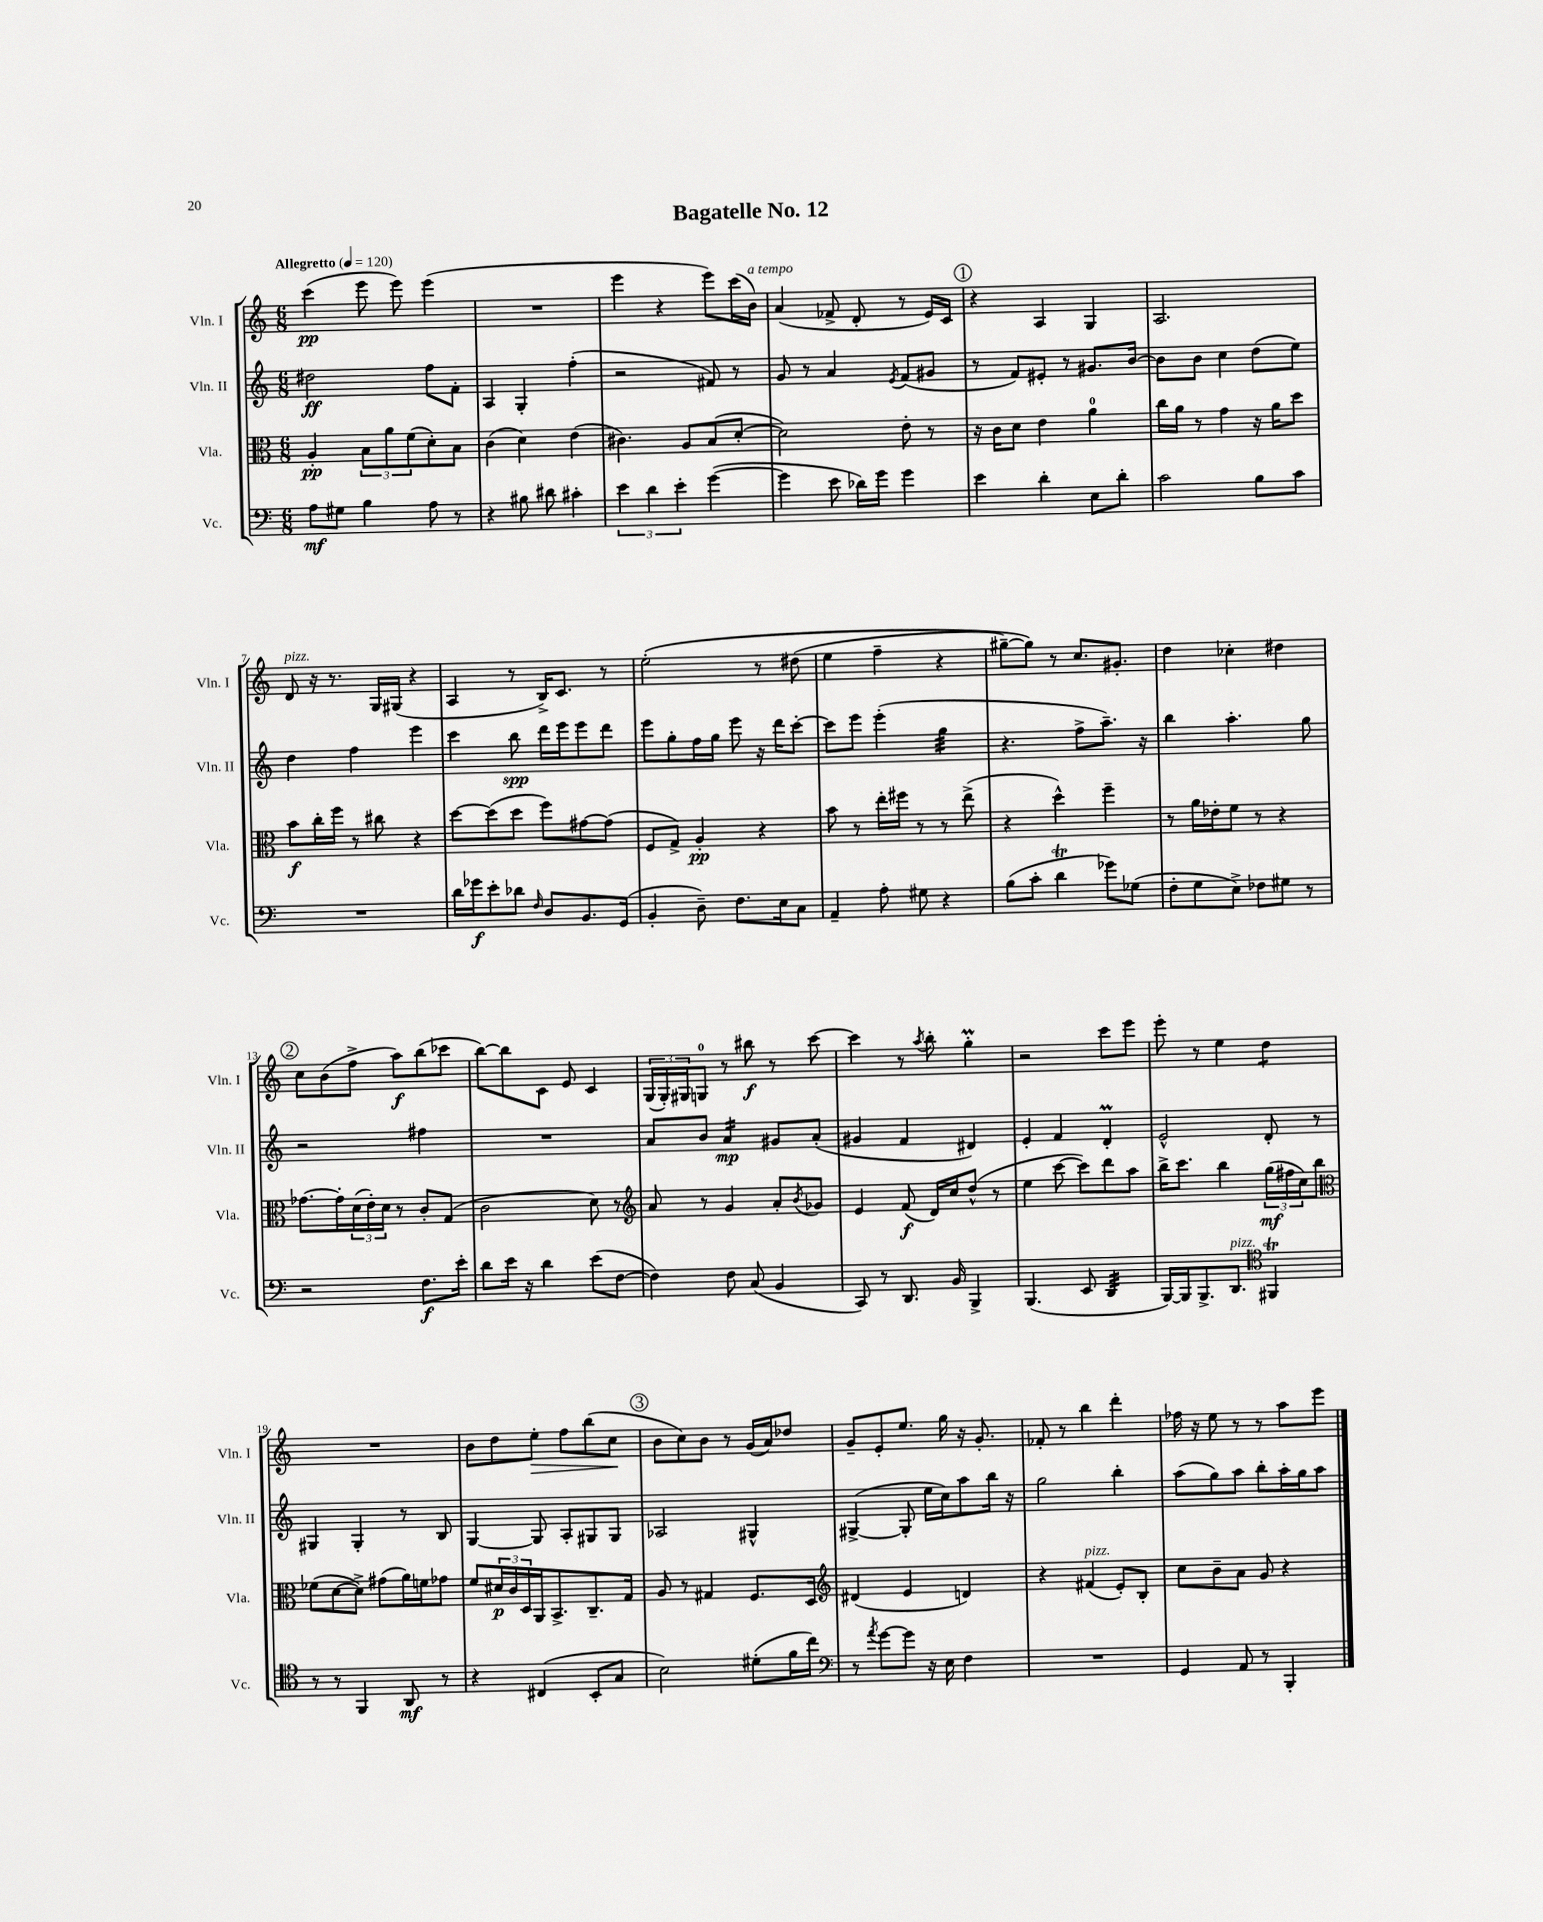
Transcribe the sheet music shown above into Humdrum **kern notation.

**kern	**kern	**kern	**kern
*staff4	*staff3	*staff2	*staff1
*clefF4	*clefC3	*clefG2	*clefG2
*k[]	*k[]	*k[]	*k[]
*M6/8	*M6/8	*M6/8	*M6/8
*MM120	*MM120	*MM120	*MM120
8A	4A'	2dd#	(4ccc
8G#	.	.	.
4B	12B	.	8eee
.	12a	.	.
.	.	.	8eee)
.	(12f	.	.
8A	8d')	8ff	(4eee
8r	8B	8f'	.
=	=	=	=
4r	(4c	4A	2.r
8B#	4d)	4G'	.
8d#	.	.	.
4c#'	(4e	(4ff'	.
=	=	=	=
6e	4.c#)	2r	4eee
6d	.	.	.
.	.	.	4r
6e'	.	.	.
.	8A	.	.
([4g	(8B	8f#)	8eee)
.	[8d'	8r	(16ccc
.	.	.	16b)
=	=	=	=
4g]	2d])	8g	(4a
.	.	8r	.
8e	.	4a	8f-^
16d-)	.	.	8d'
16g	.	.	.
.	.	8qe	.
4g	8e'	(8f	8r
.	8r	8g#	16e)
.	.	.	16c
=	=	=	=
4e	16r	8r	4r
.	16c	.	.
.	8d	8f)	.
4d'	4e	8e#'	4A
.	.	8r	.
8E	4a	8.g#	4G
8d'	.	.	.
.	.	[16b	.
=	=	=	=
2c	16cc	8b]	2.A
.	16a	.	.
.	8r	8b	.
.	4g	4cc	.
8B	16r	(8dd	.
.	16a	.	.
8c	8dd	8ee)	.
=	=	=	=
2.r	8b	4dd	8d
.	16cc'	.	16r
.	16ff	.	8.r
.	8r	4ff	.
.	8cc#	.	16G
.	.	.	(16G#
.	4r	4eee	4r
=	=	=	=
16d	[8dd	4ccc	4A
16g-	.	.	.
8e'	(8dd]	.	.
8d-	8dd	8bb	8r
16qqF	.	.	.
8D	8ff)	16ddd	16B^)
.	.	16eee	8.c
8.BB	[8g#	8eee	.
.	(8g#]	8ddd	8r
(16GG	.	.	.
=	=	=	=
4BB'	8F	8eee	&(2ee'
.	8G^)	8gg'	.
8D~)	4A'	16ff	.
.	.	16gg	.
8.F	.	8eee	.
.	4r	16r	8r
16E	.	16ddd	.
8C	.	[8ccc'	(8dd#
=	=	=	=
4AA~	8b	8ccc]	4ee
.	8r	8eee	.
8A'	16ee'	(4eee'	4ff~
.	16ff#	.	.
8G#	8r	.	.
4r	8r	4gg	4r
.	(8ee^	.	.
=	=	=	=
(8B	4r	4.r	[8gg#~)
8c'	.	.	8gg#]&)
4d	4dd^^)	.	8r
.	.	8ff^	8.cc
8g-)	4ff~	8.aa~)	.
.	.	.	8.g#'
(8G-	.	.	.
.	.	16r	.
=	=	=	=
8F'	8r	4bb	4dd
8G	16a	.	.
.	16e-'	.	.
8E^)	8f	4.aa'	4cc-'
8F-	8r	.	.
8G#	4r	.	4dd#
8r	.	8gg	.
=	=	=	=
2r	[8.g-	2r	8cc
.	.	.	(8b
.	16g-']	.	.
.	(24d	.	8ff^
.	24e')	.	.
.	24d	.	.
.	8r	.	8aa)
8.F	8c'	4ff#	(8bb
.	(8G	.	8ccc-
16e'	.	.	.
=	=	=	=
8d	2c	2.r	[8bb)
16e	.	.	8bb]
16r	.	.	.
4d	.	.	8c
.	.	.	8e
(8e	8d)	.	4c
[8F	8r	.	.
=	=	=	=
*	*clefG2	*	*
4F])	8a	8a	(24G
.	.	.	24G')
.	.	.	24G#
.	8r	8b	8G
8F	4g	4a	8r
(8C	.	.	8bb#
4BB	8a'	8g#	8r
.	8qb	.	.
.	8g-	(8a'	[8ccc
=	=	=	=
8CC)	4e	4g#	4ccc]
8r	.	.	.
8.DD	(8f	4f	8r
.	.	.	8qaa
.	16d)	.	8bb'
16BB	16cc	.	.
4BBB^	(8dd^^	4d#)	4gg'
.	8r	.	.
=	=	=	=
(4.BBB	4ee	4e'	2r
.	[8ccc	4f	.
8EE	8ccc])	.	.
4DD	8ddd	4d'	8ccc
.	8aa	.	8eee
=	=	=	=
[16BBB)	16bb^	2e^^	8eee'
16BBB]	8.ccc	.	.
8.BBB^	.	.	8r
.	4bb	.	4ee
8.DD	.	.	.
*clefC4	*	*	*
4FF#	(24gg	8d'	4dd
.	24ff#	.	.
.	24cc)	.	.
.	8bb	8r	.
=	=	=	=
*	*clefC3	*	*
8r	(8f-	4G#	2.r
8r	[8d	.	.
4FF	8d^])	4G#'	.
.	(8g#	.	.
8AA	16a)	8r	.
.	16f	.	.
8r	8g-	8B	.
=	=	=	=
4r	8f	[4G	8b
.	24d#	.	8dd
.	24c	.	.
.	24D	.	.
(4C#	16AA	8G]	8ee'
.	8.BB^	.	.
.	.	8A'	8ff
8BB'	8.C~	8G#	(8bb
8G	.	8G#	8cc
.	16G	.	.
=	=	=	=
2B)	8A	2A-	8b
.	8r	.	8cc)
.	4G#	.	8b
.	.	.	8r
(8d#'	8.F	4G#^^	(16g
.	.	.	16a)
16f	.	.	8dd-
16cc)	16D	.	.
=	=	=	=
*clefF4	*clefG2	*	*
8r	(4d#	([4G#^	8g~
8qa	.	.	.
[8g	.	.	8e'
8g]	4e	8G#']	8.ee
16r	.	16ee	.
16E	.	16cc)	16gg
4F	4d)	8aa	16r
.	.	.	8.g'
.	.	16bb	.
.	.	16r	.
=	=	=	=
2.r	4r	2gg	8f-'
.	.	.	8r
.	(4f#	.	4bb
.	8e')	4bb'	4ddd'
.	8B'	.	.
=	=	=	=
4GG	8cc	(8aa	16ff-
.	.	.	16r
.	8b~	8gg)	8ee
8AA	8a	8aa	8r
8r	8g	8bb'	8r
4BBB'	4r	16aa'	8aa
.	.	16gg	.
.	.	8aa	8eee
==	==	==	==
*-	*-	*-	*-
